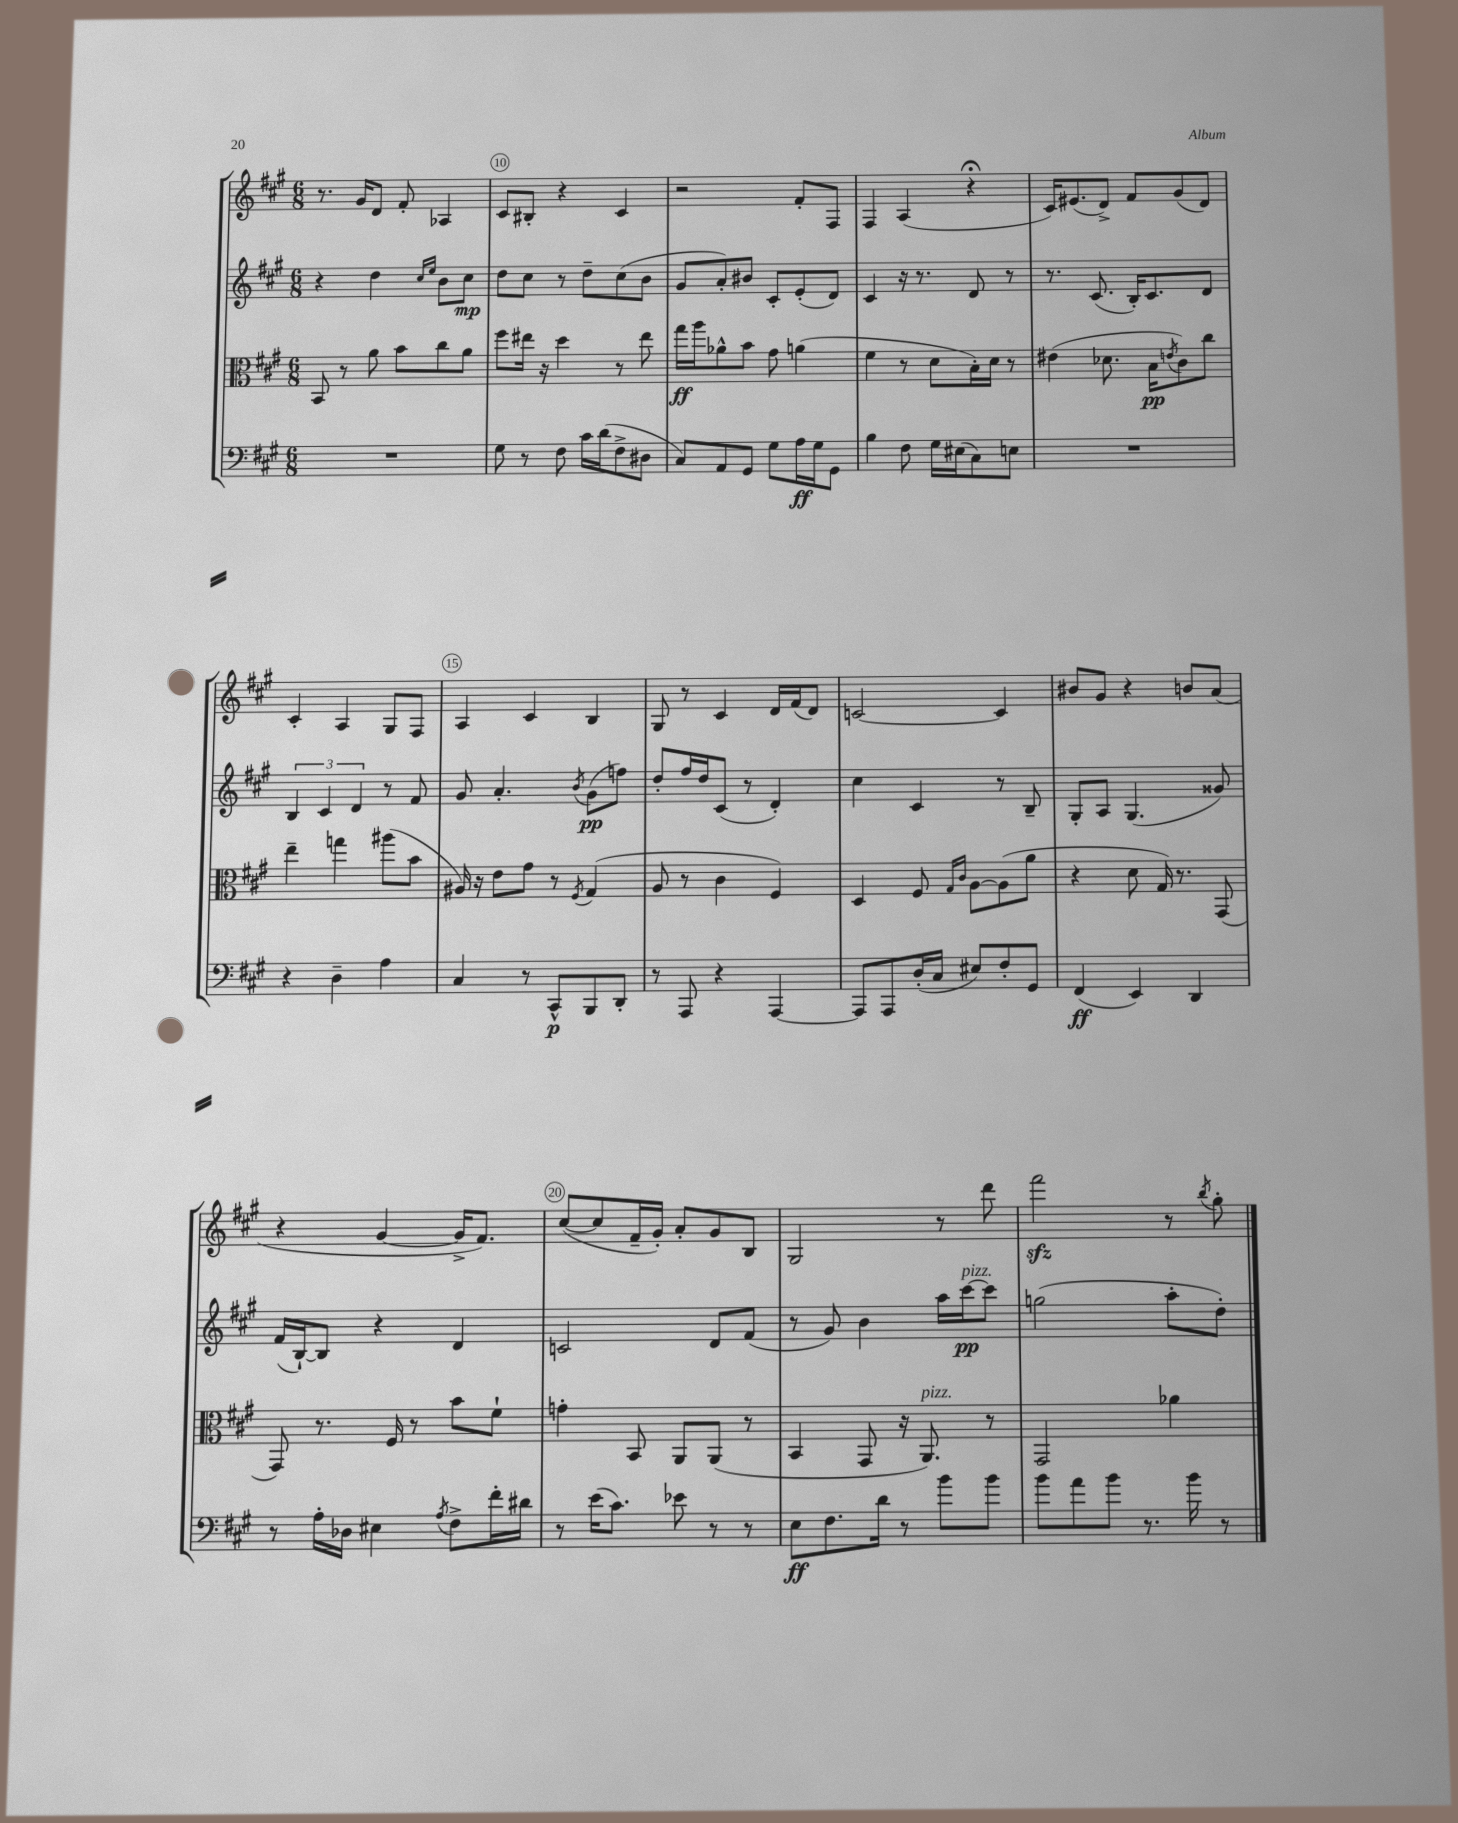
<<
\new StaffGroup <<
\new Staff = "s0" {
    \clef treble \key a \major \numericTimeSignature \time 6/8
    r8. gis'16 d'8 fis'8-. aes4 |
    cis'8 bis8-. r4 cis'4 |
    r2 fis'8-. fis8 |
    fis4 a4( r4\fermata |
    cis'16) eis'8.( d'8->) fis'8 gis'8( d'8) |
    cis'4-. a4 gis8 fis8 |
    a4 cis'4 b4 |
    gis8 r8 cis'4 d'16 fis'16( d'8) |
    c'2~ c'4 |
    bis'8 gis'8 r4 b'8 a'8( |
    r4 gis'4~ gis'16-> fis'8.) |
    cis''8~( cis''8 fis'16-- gis'16-.) a'8-. gis'8 b8 |
    gis2 r8 d'''8 |
    fis'''2\sfz r8 \acciaccatura { b''8 } gis''8-. \bar "|." |
}
\new Staff = "s1" {
    \clef treble \key a \major \numericTimeSignature \time 6/8
    r4 d''4 \grace { cis''16 e''16 } b'8 cis''8\mp |
    d''8 cis''8 r8 d''8-- cis''8( b'8 |
    gis'8 a'8-.) bis'8 cis'8-. e'8-.( d'8) |
    cis'4 r16 r8. d'8 r8 |
    r8. cis'8.( b16-.) cis'8. d'8 |
    \tuplet 3/2 { b4 cis'4 d'4 } r8 fis'8 |
    gis'8 a'4.-. \acciaccatura { b'8 } gis'8\pp( f''8) |
    d''8-. fis''16 d''16 cis'8( r8 d'4-.) |
    cis''4 cis'4 r8 b8-- |
    gis8-. a8 gis4.( gisis'8) |
    fis'16( b16~-!) b8 r4 d'4 |
    c'2 d'8 fis'8( |
    r8 gis'8) b'4 a''16 cis'''16~\pp^\markup { \italic "pizz." } cis'''8 |
    g''2( a''8-. d''8-.) \bar "|." |
}
\new Staff = "s2" {
    \clef alto \key a \major \numericTimeSignature \time 6/8
    b,8 r8 a'8 b'8 cis''8 a'8 |
    fis''8 eis''16 r16 d''4 r8 eis''8 |
    gis''16\ff a''16 aes'8-^ b'8 gis'8 a'4( |
    fis'4 r8 d'8 b16-.) d'16 r8 |
    eis'4( des'8. b16\pp \acciaccatura { e'8 } cis'8) cis''8 |
    e''4-- g''4 ais''8( b'8 |
    ais16) r16 e'8 gis'8 r8 \acciaccatura { fis8 } gis4( |
    a8 r8 cis'4 fis4) |
    d4 fis8 \grace { gis16 cis'16 } a8~ a8( a'8 |
    r4 d'8 gis16) r8. gis,8( |
    gis,8) r8. fis16 r8 b'8 fis'8-! |
    g'4-. b,8 a,8 a,8( r8 |
    b,4 gis,8 r16 a,8.^\markup { \italic "pizz." }) r8 |
    gis,2 aes'4 \bar "|." |
}
\new Staff = "s3" {
    \clef bass \key a \major \numericTimeSignature \time 6/8
    R2. |
    gis8 r8 fis8 cis'16 d'16( fis8-> dis8 |
    cis8) a,8 gis,8 gis8 a16\ff gis16 gis,8 |
    b4 fis8 gis16 eis16( cis8) e8 |
    R2. |
    r4 d4-- a4 |
    cis4 r8 cis,8-^\p b,,8 d,8-. |
    r8 a,,8 r4 a,,4~ |
    a,,8 a,,8 d16-.( cis16 eis8) fis8-. gis,8 |
    fis,4\ff( e,4) d,4 |
    r8 a16-. des16 eis4 \acciaccatura { a8 } fis8-> fis'16-. dis'16 |
    r8 e'16( cis'8.) ees'8 r8 r8 |
    e8\ff fis8. d'16 r8 b'8 b'8 |
    b'8 a'8 b'8 r8. b'16 r8 \bar "|." |
}
>>
>>
\layout { \context { \Score currentBarNumber = #9 \override BarNumber.break-visibility = ##(#f #t #t) barNumberVisibility = #(every-nth-bar-number-visible 5) \override BarNumber.stencil = #(make-stencil-circler 0.1 0.3 ly:text-interface::print) } }
